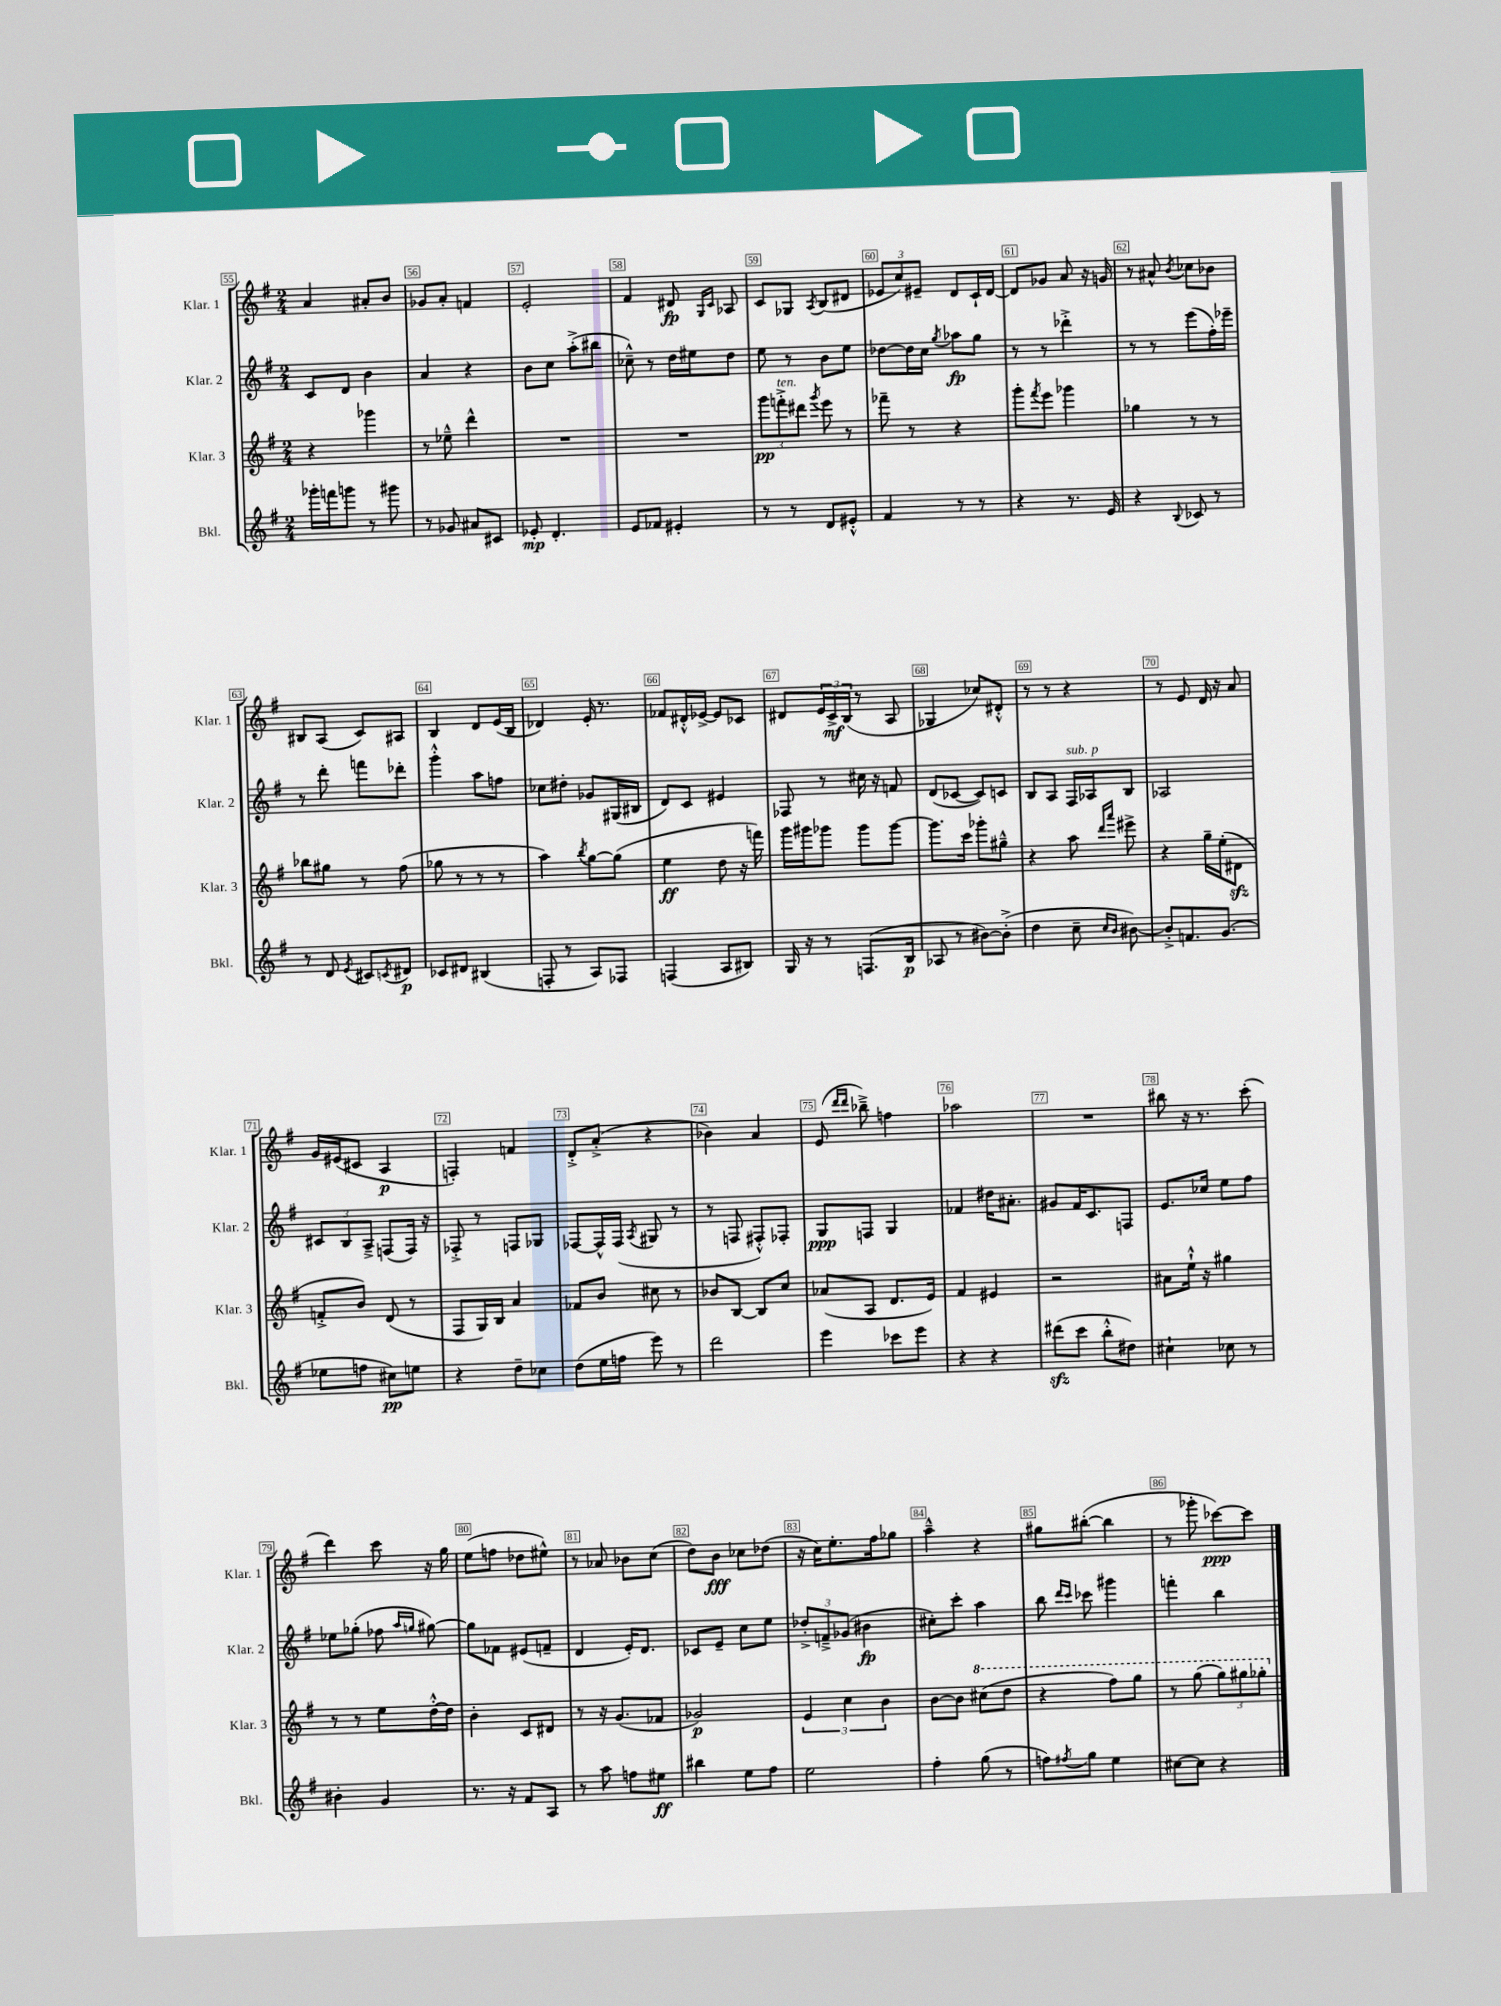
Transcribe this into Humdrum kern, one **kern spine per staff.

**kern	**dynam	**kern	**dynam	**kern	**dynam	**kern	**dynam
*part4	*part4	*part3	*part3	*part2	*part2	*part1	*part1
*staff4	*staff4	*staff3	*staff3	*staff2	*staff2	*staff1	*staff1
*I"Bkl.	*	*I"Klar. 3	*	*I"Klar. 2	*	*I"Klar. 1	*
*I'Bkl.	*	*I'Klar. 3	*	*I'Klar. 2	*	*I'Klar. 1	*
*clefG2	*	*clefG2	*	*clefG2	*	*clefG2	*
*k[f#]	*	*k[f#]	*	*k[f#]	*	*k[f#]	*
*M2/4	*	*M2/4	*	*M2/4	*	*M2/4	*
=55	=55	=55	=55	=55	=55	=55	=55
16ggg-X'\LL	.	4r	.	8c/L	.	4a/	.
16fffn\J	.	.	.	.	.	.	.
8gggn\J	.	.	.	8d/J	.	.	.
8r	.	4ggg-X\	.	4b\	.	8a#X'/L	.
8ggg#X\	.	.	.	.	.	8b/J	.
=56	=56	=56	=56	=56	=56	=56	=56
8r	.	8r	.	4a/	.	8g-X/L	.
8g-X/	.	8ee-X~^^\	.	.	.	8a'/J	.
8a#X/L	.	4ddd^^\	.	4r	.	4fn/	.
8c#X/J	.	.	.	.	.	.	.
=57	=57	=57	=57	=57	=57	=57	=57
8e-X'/	mp	2r	.	8b\L	.	2e'/	.
4.d'/	.	.	.	8cc\J	.	.	.
.	.	.	.	(8aa'^\L	.	.	.
.	.	.	.	8bb#X\J	.	.	.
=58	=58	=58	=58	=58	=58	=58	=58
8e/L	.	2r	.	8cc-X~^^\)	.	4f#/	.
8f-X/J	.	.	.	8r	.	.	.
4e#X'/	.	.	.	16dd\LL	.	8d#X/	fp
.	.	.	.	16ee#X\J	.	.	.
.	.	.	.	.	.	16qqG/LL	.
.	.	.	.	.	.	16qqc/JJ	.
.	.	.	.	8dd\J	.	8A-X/	.
=59	=59	=59	=59	=59	=59	=59	=59
8r	.	12ggg\L	pp	8ee\	.	8c/L	.
!	!	!LO:TX:a:i:t=ten.	!	!	!	!	!
.	.	12fffn'^\	.	.	.	.	.
8r	.	.	.	8r	.	8G-X/J	.
.	.	12ddd#X\J	.	.	.	.	.
.	.	8qggg/	.	.	.	8qA/	.
8d/L	.	8eee\	.	8b\L	.	(8B/L	.
8e#X'^^/J	.	8r	.	8ee\J	.	8d#X/J	.
=60	=60	=60	=60	=60	=60	=60	=60
4f#/	.	8fff-X~\	.	[8dd-X\L	.	12e-X/L	.
.	.	.	.	.	.	12cc/)	.
.	.	8r	.	16dd-\L]	.	.	.
.	.	.	.	.	.	12e#X~/J	.
.	.	.	.	16cc\JJ	.	.	.
.	.	.	.	8qgg/	.	.	.
8r	.	4r	.	8aa-X\L	fp	8d/L	.
8r	.	.	.	8gg\J	.	16c`/L	.
.	.	.	.	.	.	[16d/JJ	.
=61	=61	=61	=61	=61	=61	=61	=61
4r	.	8ggg'\L	.	8r	.	8d/L]	.
.	.	8qfff#/	.	.	.	.	.
.	.	8eee\J	.	8r	.	8g-X/J	.
8.r	.	4ggg-X\	.	4ddd-X'^\	.	8a/	.
.	.	.	.	.	.	16r	.
16e/	.	.	.	.	.	16gn/	.
=62	=62	=62	=62	=62	=62	=62	=62
4r	.	4gg-X\	.	8r	.	8r	.
.	.	.	.	8r	.	8a#X^^/	.
8qqB/	.	.	.	.	.	8qb/	.
8c-X/	.	8r	.	(8eee\L	.	8cc-X\L	.
8r	.	8r	.	16ff#'\L)	.	8b-X\J	.
.	.	.	.	16eee-X~\JJ	.	.	.
!!LO:LB:g=z
=63	=63	=63	=63	=63	=63	=63	=63
8r	.	8bb-X\L	.	8r	.	8B#X/L	.
8d/	.	8gg#X\J	.	8ddd'\	.	(8A/J	.
8qe/	.	.	.	.	.	.	.
8c#X/L	.	8r	.	8fffn\L	.	8c/L)	.
8qcn/	.	.	.	.	.	.	.
8d#X/J	p	(8ff#\	.	8ddd-X'\J	.	8A#X/J	.
=64	=64	=64	=64	=64	=64	=64	=64
8c-X/L	.	8gg-X\	.	4ggg'^^\	.	4B/	.
8d#X/J	.	8r	.	.	.	.	.
(4B#X/	.	8r	.	8aa\L	.	8d/L	.
.	.	8r	.	8ffn\J	.	(16e/L	.
.	.	.	.	.	.	16B/JJ	.
=65	=65	=65	=65	=65	=65	=65	=65
8Fn'/	.	4aa\)	.	8cc-X\L	.	4d-X/)	.
8r	.	.	.	8dd#X'\J	.	.	.
.	.	8qbb/	.	.	.	.	.
8A/L)	.	[8gg\L	.	8g-X/L	.	16e'/	.
.	.	.	.	.	.	8.r	.
8F-X/J	.	(8gg\J]	.	(16G#X/L	.	.	.
.	.	.	.	16B#X/JJ	.	.	.
=66	=66	=66	=66	=66	=66	=66	=66
(4Fn/	.	4ee\	ff	8d/L)	.	8f-X/L	.
.	.	.	.	8c/J	.	16d#X'^^/L	.
.	.	.	.	.	.	[16e-X^/JJ	.
8A/L	.	8dd\	.	4e#X/	.	8e-/L]	.
8B#X/J)	.	16r	.	.	.	8c-X/J	.
.	.	16fffn\)	.	.	.	.	.
=67	=67	=67	=67	=67	=67	=67	=67
16G/	.	16ggg\LL	.	8F-X/	.	8d#X/L	.
16r	.	16ggg#X\J	.	.	.	.	.
8r	.	8ggg-X\J	.	8r	.	24e/L	.
.	.	.	.	.	.	24c^/	mf
.	.	.	.	.	.	(24B/JJ	.
(8.Fn/L	.	8ggg-\L	.	16cc#X\	.	8r	.
.	.	.	.	16r	.	.	.
.	.	[8ggg-\J	.	8fn/	.	8A/	.
16B/Jk	p	.	.	.	.	.	.
=68	=68	=68	=68	=68	=68	=68	=68
8A-X/	.	8.ggg-\L]	.	(8d/L	.	4G-X/	.
8r	.	.	.	[8c-X/J	.	.	.
.	.	16ccc\Jk	.	.	.	.	.
[8b#X\L)	.	8ggg-X'\L	.	8c-/L])	.	8cc-X/L)	.
(8b#'^\J]	.	8gg#X~^^\J	.	8cn/J	.	8d#X'^^/J	.
=69	=69	=69	=69	=69	=69	=69	=69
4dd\	.	4r	.	8B/L	.	8r	.
.	.	.	.	8A/J	.	8r	.
!	!	!	!	!LO:TX:a:i:t=sub. p	!	!	!
8cc~\	.	8aa\	.	16F#/LL	.	4r	.
.	.	.	.	16A-X/J	.	.	.
16qqcc/LL	.	16qqddd/LL	.	.	.	.	.
16qqb/JJ	.	16qqaaa/JJ	.	.	.	.	.
[8b#X\)	.	8eee#X^\	.	8B/J	.	.	.
=70	=70	=70	=70	=70	=70	=70	=70
8b#'^/L]	.	4r	.	2A-X/	.	8r	.
8.fn/	.	.	.	.	.	8e/	.
.	.	16gg~\LL	.	.	.	16d/	.
(8.g/J	.	(16ee'\J	.	.	.	16r	.
.	.	8d#Xzz\J	.	.	.	8a/	.
!!LO:LB:g=z
=71	=71	=71	=71	=71	=71	=71	=71
8ee-X\L	.	8fn'^/L	.	12c#X/L	.	16g/LL	.
.	.	.	.	.	.	(16e#X/J	.
.	.	.	.	12B/	.	.	.
8ffn\J	.	8b/J)	.	.	.	8c#X/J	.
.	.	.	.	12A~^/J	.	.	.
8cc#X\L)	pp	(8d/	.	(8Fn/L	.	4A/	p
8een\J	.	8r	.	16F/Jk)	.	.	.
.	.	.	.	16r	.	.	.
=72	=72	=72	=72	=72	=72	=72	=72
4r	.	8F#/L	.	8F-X'^/	.	4Fn'/)	.
.	.	16G/L)	.	8r	.	.	.
.	.	16B/JJ	.	.	.	.	.
8dd~\L	.	4a/	.	8Fn/L	.	4fn/	.
8cc-X\J	.	.	.	8G-X/J	.	.	.
=73	=73	=73	=73	=73	=73	=73	=73
(8dd\L	.	8f-X/L	.	[8F-X/L	.	8d'^/L	.
16ee\L	.	8b/J	.	16F-^^/L]	.	(8a'^/J	.
16ffn\JJ	.	.	.	(16F-/JJ	.	.	.
.	.	.	.	8qA/	.	.	.
8eee\)	.	8cc#X\	.	8G#X/	.	4r	.
8r	.	8r	.	8r	.	.	.
=74	=74	=74	=74	=74	=74	=74	=74
2ddd\	.	8b-X/L	.	8r	.	4b-X\)	.
.	.	[8B/J	.	8Fn/	.	.	.
.	.	8B/L]	.	8F#X'^^/L)	.	4a/	.
.	.	8cc/J	.	8F-X'/J	.	.	.
=75	=75	=75	=75	=75	=75	=75	=75
4eee\	.	(8a-X/L	.	8G/L	ppp	(8e/	.
.	.	.	.	.	.	16qqddd/LL	.
.	.	.	.	.	.	16qqddd/JJ	.
.	.	8A/J	.	8Fn/J	.	8bb-X~^\)	.
8ccc-X\L	.	8.d/L	.	4G/	.	4ffn\	.
8eee\J	.	.	.	.	.	.	.
.	.	16e/Jk)	.	.	.	.	.
=76	=76	=76	=76	=76	=76	=76	=76
4r	.	4f#/	.	4f-X/	.	2aa-X\	.
4r	.	4e#X/	.	16dd#X\KL	.	.	.
.	.	.	.	8.a#X'\J	.	.	.
=77	=77	=77	=77	=77	=77	=77	=77
(8ddd#Xzz\L	.	2r	.	8g#X/L	.	2r	.
8ccc\J	.	.	.	16f#/K	.	.	.
.	.	.	.	8.c/	.	.	.
8bb'^^\L	.	.	.	.	.	.	.
8dd#X\J)	.	.	.	8Fn/J	.	.	.
=78	=78	=78	=78	=78	=78	=78	=78
4cc#X`\	.	8a#X\L	.	8.e/L	.	8bb#X\	.
.	.	16ee`^^\Jk	.	.	.	16r	.
.	.	16r	.	16cc-X/Jk	.	8.r	.
8cc-X\	.	4gg#X\	.	8ee\L	.	.	.
8r	.	.	.	8ff#\J	.	(8ccc'\	.
!!LO:LB:g=z
=79	=79	=79	=79	=79	=79	=79	=79
4b#X'\	.	8r	.	8ee-X\L	.	4ddd\)	.
.	.	8r	.	(8gg-X'\J	.	.	.
4g/	.	8ee\L	.	8ff-X\	.	8ccc\	.
.	.	.	.	16qqaa/LL	.	.	.
.	.	.	.	16qqggn/JJ	.	.	.
.	.	[16dd'^^\L	.	[8gg#X\)	.	16r	.
.	.	16dd\JJ]	.	.	.	16gg\	.
=80	=80	=80	=80	=80	=80	=80	=80
8.r	.	4b'\	.	8gg#\L]	.	(8ee\L	.
.	.	.	.	8f-X\J	.	8ffn\J	.
16r	.	.	.	.	.	.	.
8f#/L	.	8c/L	.	(8e#X/L	.	8dd-X\L	.
8A/J	.	8d#X/J	.	8fn~/J	.	8ee#X^^\J)	.
=81	=81	=81	=81	=81	=81	=81	=81
8r	.	8r	.	4d/	.	8r	.
8aa\	.	16r	.	.	.	8a-X/	.
.	.	(8.g/L	.	.	.	.	.
8ffn\L	.	.	.	16e'/KL)	.	8b-X\L	.
.	.	.	.	8.d/J	.	.	.
8ee#X\J	ff	8f-X/J	.	.	.	(8cc\J	.
=82	=82	=82	=82	=82	=82	=82	=82
4bb#X\	.	2g-X/)	p	8c-X/L	.	8dd\L)	.
.	.	.	.	8e~/J	.	8b\J	fff
8ee\L	.	.	.	8cc\L	.	8cc-X\L	.
8ff#\J	.	.	.	8ee\J	.	(8dd-X\J	.
=83	=83	=83	=83	=83	=83	=83	=83
2ee\	.	6e/	.	12dd-X'^/L	.	16r	.
.	.	.	.	.	.	16cc\KL)	.
.	.	.	.	12fn~^/	.	.	.
.	.	.	.	.	.	8.ee'\	.
.	.	6cc\	.	(12g-X/J	.	.	.
.	.	.	.	4b#X\	fp	.	.
.	.	.	.	.	.	16ff#\k	.
.	.	6b\	.	.	.	.	.
.	.	.	.	.	.	8gg-X\J	.
=84	=84	=84	=84	=84	=84	=84	=84
4ff#'\	.	[8b\L	.	8cc#X'\L)	.	4aa~^^\	.
.	.	8b\J]	.	8ccc'\J	.	.	.
*	*	*8va	*	*	*	*	*
(8gg\	.	(8ccc#X\L	.	4aa\	.	4r	.
8r	.	8ddd\J	.	.	.	.	.
=85	=85	=85	=85	=85	=85	=85	=85
8ffn\L)	.	4r	.	8bb\	.	8gg#X\L	.
.	.	.	.	16qqddd/LL	.	.	.
8qff#X/	.	.	.	16qqccc/JJ	.	.	.
8gg\J	.	.	.	8ccc-X\	.	([8bb#X'\J	.
4ee\	.	8fff#\L)	.	4ggg#X\	.	4bb#\]	.
.	.	8ggg\J	.	.	.	.	.
=86	=86	=86	=86	=86	=86	=86	=86
[8cc#X\L	.	8r	.	4fffn'\	.	8r	.
8cc#\J]	.	(8ggg\	.	.	.	8ggg-X'\	.
4r	.	12ggg\L)	.	4bb\	.	[8ccc-X\L)	ppp
.	.	12ggg#X\	.	.	.	.	.
.	.	.	.	.	.	8ccc-\J]	.
.	.	12ggg-X'\J	.	.	.	.	.
*	*	*X8va	*	*	*	*	*
==	==	==	==	==	==	==	==
*-	*-	*-	*-	*-	*-	*-	*-
